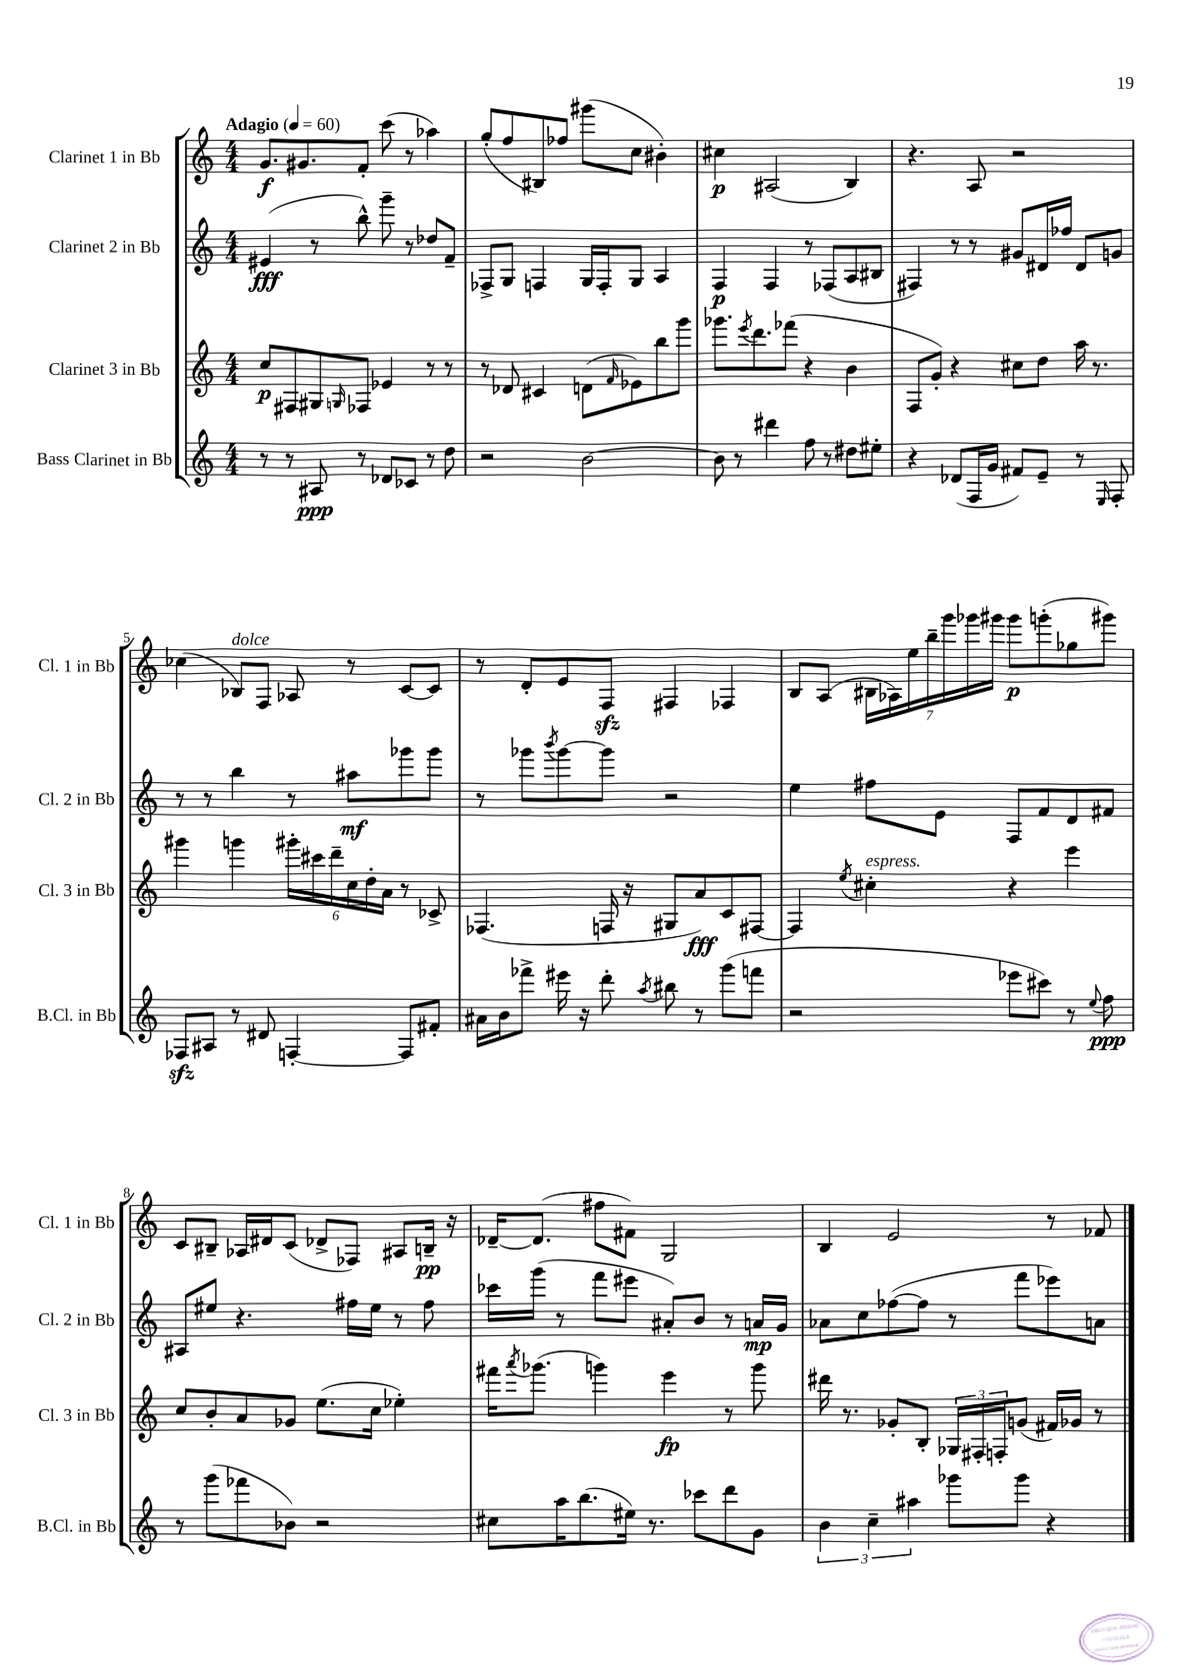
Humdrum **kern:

**kern	**kern	**kern	**kern
*staff4	*staff3	*staff2	*staff1
*clefG2	*clefG2	*clefG2	*clefG2
*k[]	*k[]	*k[]	*k[]
*M4/4	*M4/4	*M4/4	*M4/4
*MM60	*MM60	*MM60	*MM60
8r	8cc/L	(4e#/	8.g/L
8r	8F#/	.	.
.	.	.	8.g#/
8A#/	8G#/	8r	.
.	16qqG/	.	.
8r	8F-/J	8bb^^\)	8f'/J
8d-/L	4e-/	8ggg~\	(8ccc\
8c-/J	.	8r	8r
8r	8r	8dd-/L	4aa-\)
8dd\	8r	8f~/J	.
=	=	=	=
2r	8r	8F-^/L	(8gg'/L
.	8d-/	8G/J	8ff/
.	4c#/	4F/	8B#/)
.	.	.	8ff-/J
[2b\	(8d\L	16G/LL	(8ggg#\L
.	.	16F'/J	.
.	16qqf/	.	.
.	8e-\)	8G/J	8cc\J
.	8bb\	4A/	4b#'\)
.	8ggg\J	.	.
=	=	=	=
8b\]	8.ggg-\L	4F/	4cc#\
8r	.	.	.
.	8qeee/	.	.
.	8.ddd\	.	.
4ddd#\	.	4F/	(2A#/
.	(8fff-\J	.	.
8ff\	4r	8r	.
8r	.	(8F-/L	.
8dd#\L	4b\	8A/	4B/)
8ee#'\J	.	8B#/J	.
=	=	=	=
4r	8F/L	4F#/)	4.r
.	8g'/J)	.	.
(8d-/L	4r	8r	.
16F/L	.	8r	8A/
16g/JJ	.	.	.
8f#/L)	8cc#\L	8g#/L	2r
8e~/J	8dd\J	16d#/L	.
.	.	16ff-/JJ	.
8r	16aa\	8d#/L	.
.	8.r	.	.
16qqE/	.	.	.
8F'/	.	8g/J	.
=	=	=	=
8F-/L	4ggg#\	8r	(4cc-\
8A#/J	.	8r	.
8r	4ggg\	4bb\	8B-/L)
8d#/	.	.	8F/J
[4F'/	24ggg#'\LL	8r	8A-/
.	24ccc#\	.	.
.	24ddd~\	.	.
.	24cc\	8aa#\L	8r
.	24dd'\	.	.
.	24a\JJ	.	.
8F/]L	8r	8ggg-\	[8c/L
8f#'/J	8c-^/	8ggg-\J	8c/]J
=	=	=	=
16a#\LL	(4.F-/	8r	8r
16b\J	.	.	.
8fff-^\J	.	8ggg-\L	8d'/L
.	.	8qbbb/	.
16eee#\	.	[8ggg-\	8e/
16r	.	.	.
8ddd'\	16F/	8ggg-\]J	8F/J
.	16r	.	.
8qaa/	.	.	.
8bb#\	8G#/L	2r	4F#/
8r	8a/)	.	.
(8ggg\L	8c/	.	4F-/
8fff\J	[8F#/J	.	.
=	=	=	=
2r	4F#/]	4ee\	8B/L
.	.	.	(8A/J
.	8qee/	.	.
.	4cc#'\	8ff#\L	28B#\LL
.	.	.	28A-\)
.	.	.	28ee\
.	.	.	28bb~\
.	.	8e\J	.
.	.	.	28ggg\
.	.	.	28ggg-\
.	.	.	28ggg#\JJ
8eee-\L	4r	8F/L	8ggg#\L
8ccc#\J)	.	8f/	(8ggg'\
8r	4eee\	8d/	8gg-\
8qqee/	.	.	.
8ff\	.	8f#/J	8ggg#\J)
=	=	=	=
8r	8cc/L	8A#/L	8c/L
(8ggg\L	8b'/	8ee#/J	8B#~/J
8fff-\	8a/	4.r	16A-/LL
.	.	.	16d#/J
8b-\J)	8g-/J	.	(8c/J
2r	(8.ee\L	.	8d-^/L
.	.	16ff#\LL	8F-/J)
.	16cc\Jk	16ee#\JJ	.
.	4ee-'\)	8r	8A#/L
.	.	8ff#\	16B~/Jk
.	.	.	16r
=	=	=	=
8cc#\L	16fff#\LK	16ccc-\LL	[16d-~/LK
.	8qaaa/	.	.
.	(8.ggg-\J	(16ggg\JJ	(8.d-/]J
16aa\K	.	8r	.
(8.bb\	.	.	.
.	4ggg\)	8fff\L	8ff#\L
16ee#\Jk)	.	8eee#\J	8f#\J)
8.r	.	.	.
.	4eee\	8a#'/L)	2G/
8ccc-\L	.	8b/J	.
8ddd\	8r	8r	.
8g\J	8ggg\	16a/LL	.
.	.	16g/JJ	.
=	=	=	=
6b\	16ddd#\	8a-\L	4B/
.	8.r	.	.
.	.	8cc\	.
6cc~\	.	.	.
.	8g-'/L	([8ff-\	2e/
6aa#\	.	.	.
.	8B'/J	8ff-\]J	.
8ggg-\L	24G-/LL	8r	.
.	24F#'/	.	.
.	24F'/J	.	.
8ggg-\J	(8g/J	8fff\L	.
4r	16f#/LL)	8eee-\)	8r
.	16g-/JJ	.	.
.	8r	8a\J	8f-/
==	==	==	==
*-	*-	*-	*-
